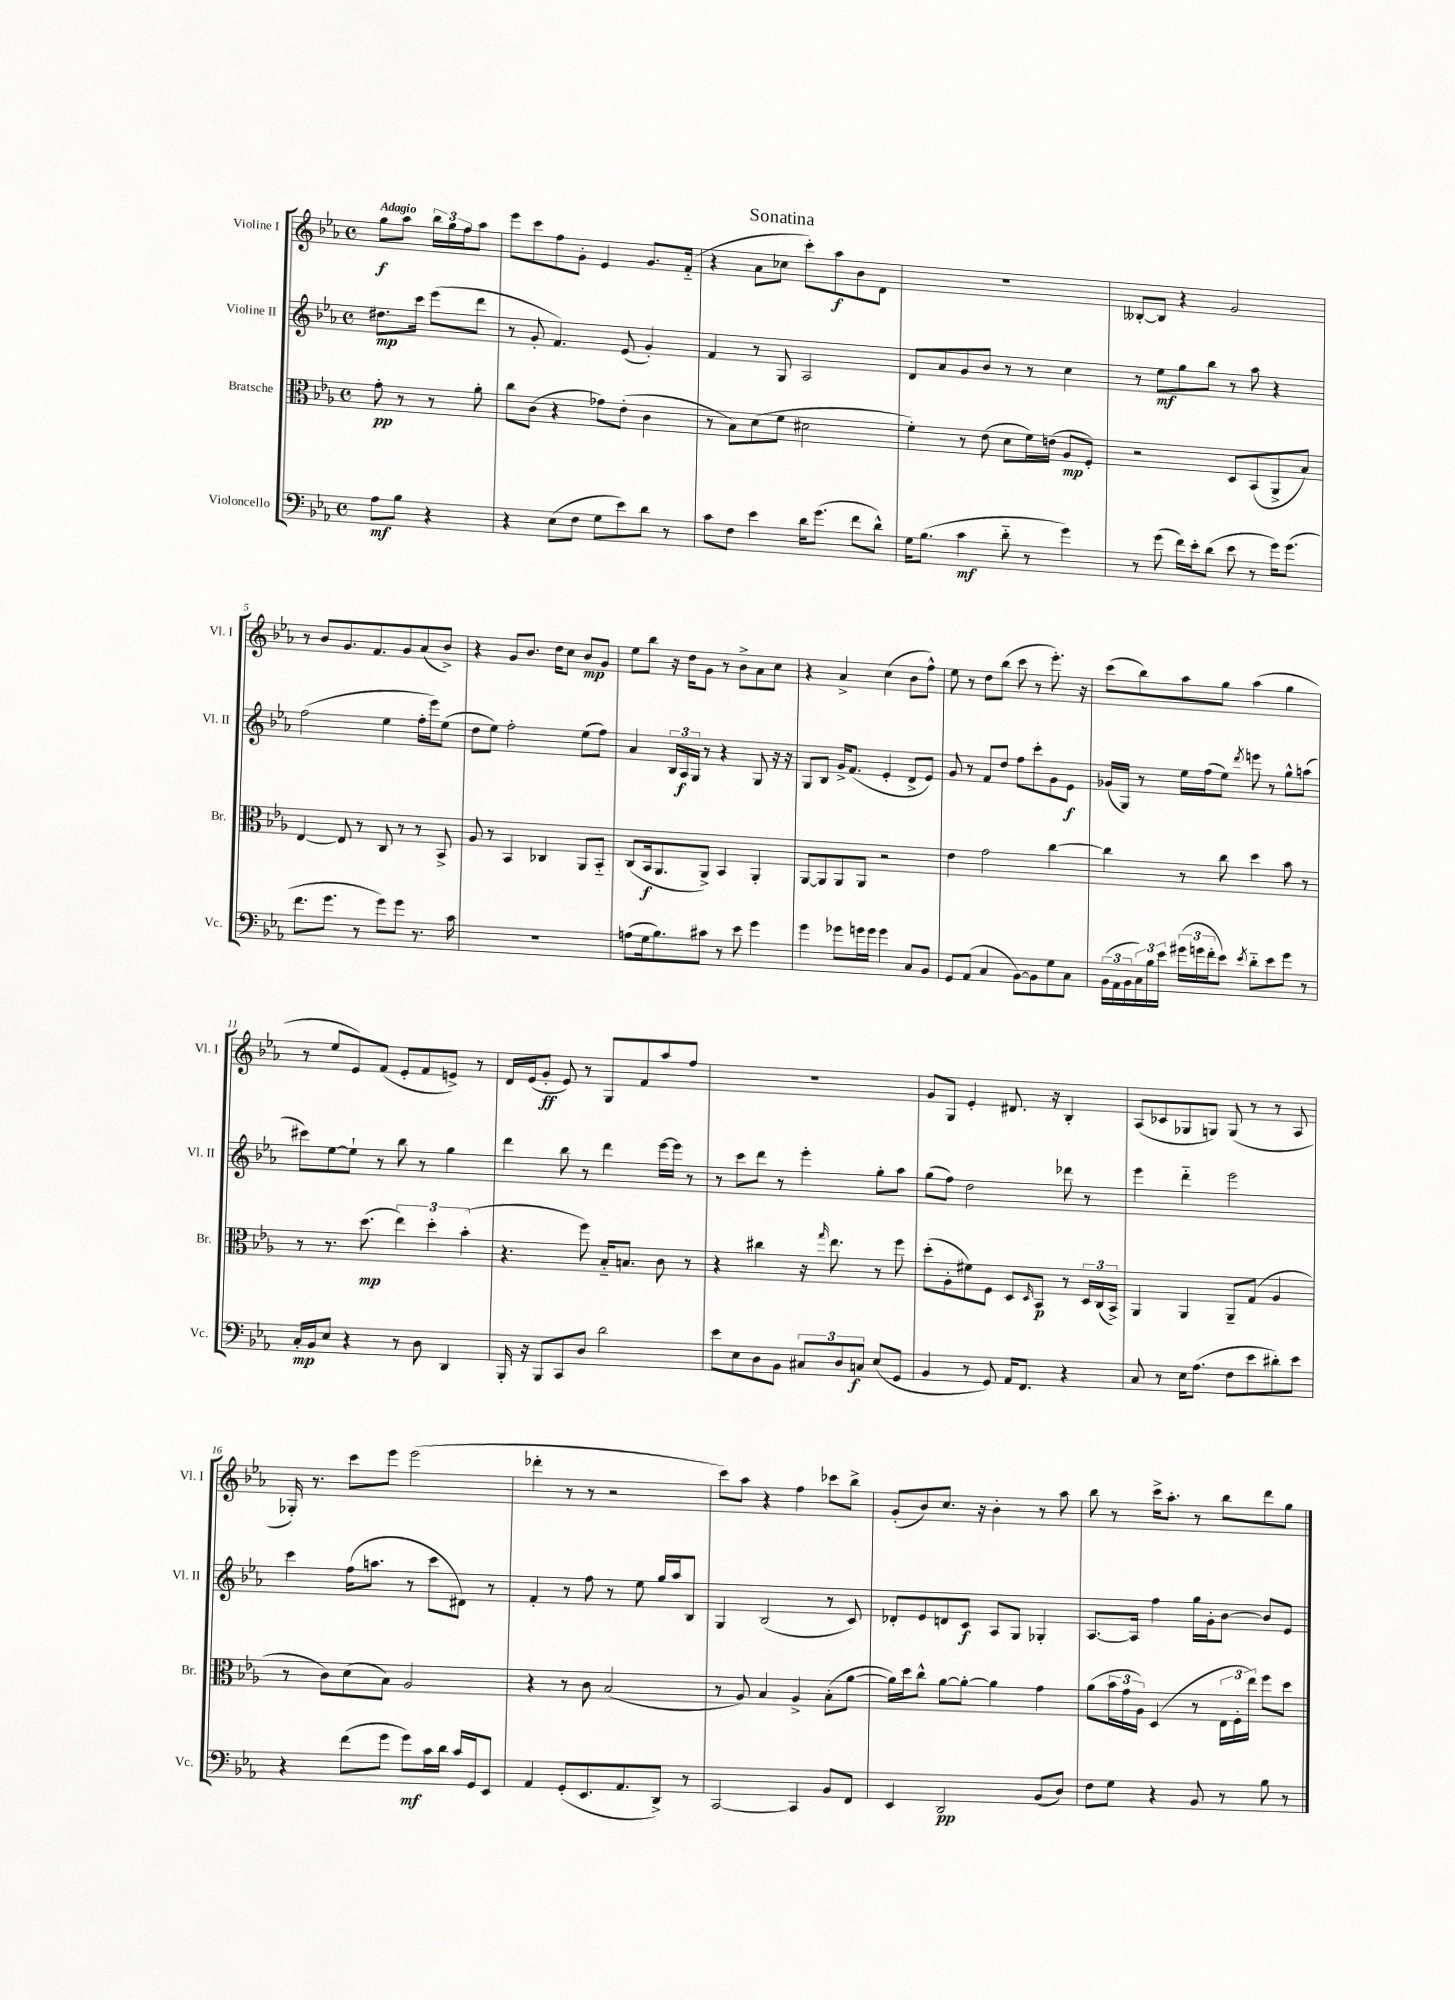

**kern	**dynam	**kern	**dynam	**kern	**dynam	**kern	**dynam
*part4	*part4	*part3	*part3	*part2	*part2	*part1	*part1
*staff4	*staff4	*staff3	*staff3	*staff2	*staff2	*staff1	*staff1
*I"Violoncello	*	*I"Bratsche	*	*I"Violine II	*	*I"Violine I	*
*I'Vc.	*	*I'Br.	*	*I'Vl. II	*	*I'Vl. I	*
*clefF4	*	*clefC3	*	*clefG2	*	*clefG2	*
*k[b-e-a-]	*	*k[b-e-a-]	*	*k[b-e-a-]	*	*k[b-e-a-]	*
*M4/4	*	*M4/4	*	*M4/4	*	*M4/4	*
*met(c)	*	*met(c)	*	*met(c)	*	*met(c)	*
=	=	=	=	=	=	=	=
!	!	!	!	!	!	!LO:TX:a:B:t=Adagio	!
8A-\L	mf	8g'\	pp	8.dd#X\L	mp	8gg\L	f
8B-\J	.	8r	.	.	.	8aa-\J	.
.	.	.	.	16ccc\Jk	.	.	.
4r	.	8r	.	(8eee-\L	.	24bb-\LL	.
.	.	.	.	.	.	24gg\	.
.	.	.	.	.	.	24ff\J	.
.	.	8a-'\	.	8ddd\J	.	8aa-\J	.
=1	=1	=1	=1	=1	=1	=1	=1
4r	.	8cc\L	.	8r	.	8eee-\L	.
.	.	(8c\J	.	8g'/	.	8ccc\	.
(8E-\L	.	4r	.	4.f/)	.	8ff\	.
8F\J	.	.	.	.	.	8g'\J	.
8G\L	.	8g-X\L)	.	.	.	4e-/	.
8e-\)	.	(8e-'\J	.	(8e-/	.	.	.
8d\J	.	4c\	.	4g'/)	.	8.g/L	.
8r	.	.	.	.	.	.	.
.	.	.	.	.	.	(16f/Jk	.
=2	=2	=2	=2	=2	=2	=2	=2
8c\L	.	8r	.	4f/	.	4r	.
8F\J	.	8B-\L)	.	.	.	.	.
4e-\	.	(8d\	.	8r	.	8a-\L	.
.	.	8f\J	.	8G/	.	8cc-X\J	.
16d\KL	.	2d#X\	.	2A-/	.	8ccc'\L)	.
(8.g\J	.	.	.	.	.	.	.
.	.	.	.	.	.	8aa-\	f
8f\L	.	.	.	.	.	8b-\	.
8d^^\J)	.	.	.	.	.	8d\J	.
=3	=3	=3	=3	=3	=3	=3	=3
16G\KL	.	4f'\)	.	8d/L	.	1r	.
(8.B-\J	.	.	.	.	.	.	.
.	.	.	.	8a-/	.	.	.
4c\	mf	8r	.	8g/	.	.	.
.	.	(8e-\	.	8b-/J	.	.	.
8d\	.	8d\L	.	8r	.	.	.
8r	.	16f\L)	.	8r	.	.	.
.	.	(16en\JJ	.	.	.	.	.
4g\)	.	8A-/L	mp	4cc\	.	.	.
.	.	8F'/J)	.	.	.	.	.
=4	=4	=4	=4	=4	=4	=4	=4
8r	.	2r	.	8r	.	[8B--X'/L	.
(8g\	.	.	.	8ee-\L	mf	8B--/J]	.
16f\LL)	.	.	.	8gg\	.	4r	.
16e-'\J	.	.	.	.	.	.	.
(8d\J	.	.	.	8bb-\J	.	.	.
8e-\	.	8D/L	.	8r	.	2g/	.
8r	.	(8BB-/	.	8aa-\	.	.	.
16g\KL)	.	8AA-^/	.	4r	.	.	.
(8.g\J	.	.	.	.	.	.	.
.	.	8B-/J)	.	.	.	.	.
!!LO:LB:g=z
=5	=5	=5	=5	=5	=5	=5	=5
8.f\L	.	[4E-/	.	(2ff\	.	8r	.
.	.	.	.	.	.	8b-/L	.
8.g\J	.	.	.	.	.	.	.
.	.	8E-/]	.	.	.	8.g/	.
8r	.	8r	.	.	.	.	.
.	.	.	.	.	.	8.f/	.
8g\L)	.	8C/	.	4ee-\	.	.	.
8g\J	.	8r	.	.	.	8g/	.
8.r	.	8r	.	16ff'\LL	.	(8a-/	.
.	.	.	.	16eee-\J)	.	.	.
.	.	8BB-^/	.	(8ee-\J	.	8b-^/J)	.
16c\	.	.	.	.	.	.	.
=6	=6	=6	=6	=6	=6	=6	=6
1r	.	8A-/	.	8dd\L	.	4r	.
.	.	8r	.	8ee-\J)	.	.	.
.	.	4BB-/	.	2ff'\	.	8g/L	.
.	.	.	.	.	.	8.b-/J	.
.	.	4C-X/	.	.	.	.	.
.	.	.	.	.	.	16dd\KL	.
.	.	.	.	.	.	8cc\J	.
.	.	8AA-/L	.	(8ee-\L	.	8b-/L	mp
.	.	8BB-/J	.	8ff\J)	.	8g/J	.
=7	=7	=7	=7	=7	=7	=7	=7
(8An\L	.	(8C/L	.	4a-/	.	8ee-\L	.
16G\k	.	16BB-/k	f	.	.	8bb-\J	.
8.B-\)	.	8.AA-/	.	.	.	.	.
.	.	.	.	24B-/LL	.	16r	.
.	.	.	.	24A-/	f	.	.
.	.	.	.	.	.	16dd\KL	.
.	.	.	.	24G/JJ	.	.	.
8c#X\J	.	8AA-^/J)	.	8r	.	8g\J	.
8r	.	4BB-/	.	4r	.	8r	.
8e-\	.	.	.	.	.	8b-^\L	.
4g\	.	4AA-'/	.	8G/	.	8a-\	.
.	.	.	.	16r	.	8cc\J	.
.	.	.	.	16r	.	.	.
=8	=8	=8	=8	=8	=8	=8	=8
4g\	.	[8AA-/L	.	8G/L	.	4r	.
.	.	8AA-/]	.	8B-/J	.	.	.
8g-X\L	.	8AA-/	.	16g^/KL	.	4a-^/	.
.	.	.	.	(8.f/J	.	.	.
16gn\L	.	8AA-/J	.	.	.	.	.
16g\JJ	.	.	.	.	.	.	.
4g\	.	2r	.	4e-'/	.	(4cc\	.
8C/L	.	.	.	8d^/L	.	8b-\L	.
8BB-/J	.	.	.	8e-/J)	.	8ff^^\J)	.
=9	=9	=9	=9	=9	=9	=9	=9
8GG/L	.	4e-\	.	8g/	.	8ee-\	.
(8AA-/J	.	.	.	8r	.	8r	.
4C/	.	2g\	.	8f/L	.	8dd\L	.
.	.	.	.	8dd/J	.	(8bb-\J	.
[8BB-\L)	.	.	.	8ff\L	.	8ccc\	.
8BB-\]	.	.	.	8ccc'\	.	8r	.
8G\	.	[4cc\	.	8g\	.	8.eee-'\)	.
8C\J	.	.	.	8e-\J	f	.	.
.	.	.	.	.	.	16r	.
=10	=10	=10	=10	=10	=10	=10	=10
(24BB-\LL	.	4cc\]	.	(16g-X/LL	.	(8ccc\L	.
24AA-\	.	.	.	.	.	.	.
.	.	.	.	16G/JJ)	.	.	.
24BB-\	.	.	.	.	.	.	.
24C\)	.	.	.	8r	.	8bb-\)	.
24B-\	.	.	.	.	.	.	.
24e-\JJ	.	.	.	.	.	.	.
(24g#X\LL	.	8r	.	16ee-\LL	.	8aa-\	.
24gn\	.	.	.	.	.	.	.
.	.	.	.	(16ff\J	.	.	.
24f'\J	.	.	.	.	.	.	.
8e-\J)	.	8cc\	.	8ee-\J)	.	8gg\J	.
8qe-/	.	.	.	8qddd/	.	.	.
8d\L	.	4dd\	.	8eeen\	.	(4aa-\	.
8e-\	.	.	.	8r	.	.	.
8g\J	.	8b-\	.	8gg^^\L	.	4gg\	.
8r	.	8r	.	(8aan\J	.	.	.
!!LO:LB:g=z
=11	=11	=11	=11	=11	=11	=11	=11
16C'/LL	mp	8r	.	8ccc#X\L)	.	8r	.
16BB-/J	.	.	.	.	.	.	.
8E-/J	.	8.r	.	[8ee-\	.	8ee-/L	.
4r	.	.	.	8ee-`\J]	.	8e-/)	.
.	.	(8.dd\	mp	.	.	.	.
.	.	.	.	8r	.	(8f/J	.
8r	.	6ee-\)	.	8bb-\	.	8e-'/L	.
8D\	.	.	.	8r	.	8f/	.
.	.	6dd'\	.	.	.	.	.
4DD/	.	.	.	4gg\	.	8en^/J)	.
.	.	(6b-'\	.	.	.	.	.
.	.	.	.	.	.	8r	.
=12	=12	=12	=12	=12	=12	=12	=12
16BBB-'/	.	4.r	.	4ddd\	.	16d/LL	.
16r	.	.	.	.	.	(16e-/J	.
8BBB-/L	.	.	.	.	.	8g'/J	ff
8CC/	.	.	.	8bb-\	.	8e-/)	.
8D/J	.	8ff\)	.	8r	.	8r	.
2d\	.	16B-/KL	.	4ddd\	.	8G/L	.
.	.	8.Bn/J	.	.	.	.	.
.	.	.	.	.	.	8f/	.
.	.	8c\	.	[16eee-\LL	.	8aa-/	.
.	.	.	.	16eee-\JJ]	.	.	.
.	.	8r	.	8r	.	8ff/J	.
=13	=13	=13	=13	=13	=13	=13	=13
8e-\L	.	4r	.	8r	.	1r	.
8E-\	.	.	.	8ccc\L	.	.	.
8D\	.	4cc#X\	.	8ddd\J	.	.	.
8BB-\J	.	.	.	8r	.	.	.
12C#X/L	.	16r	.	4eee-'\	.	.	.
.	.	16qqgg/	.	.	.	.	.
.	.	8.ee-\	.	.	.	.	.
12D/	.	.	.	.	.	.	.
12Cn/J	f	.	.	.	.	.	.
(8E-/L	.	8r	.	8gg'\L	.	.	.
8GG/J	.	8ff\	.	8aa-\J	.	.	.
=14	=14	=14	=14	=14	=14	=14	=14
4BB-/	.	(8dd'\L	.	(8gg\L	.	8g/L	.
.	.	8A-'\	.	8ff\J)	.	8G/J	.
8r	.	8f#X\)	.	2dd\	.	4e-'/	.
8GG/)	.	8F\J	.	.	.	.	.
16AA-/KL	.	8D/L	.	.	.	8.d#X/	.
8.FF/J	.	.	.	.	.	.	.
.	.	16qqD/	.	.	.	.	.
.	.	8BB-/J	p	.	.	.	.
.	.	.	.	.	.	16r	.
4r	.	8r	.	8ddd-X\	.	4B-'/	.
.	.	24D/LL	.	8r	.	.	.
.	.	(24C/	.	.	.	.	.
.	.	24BB-^/JJ)	.	.	.	.	.
=15	=15	=15	=15	=15	=15	=15	=15
8C/	.	4AA-/	.	4eee-\	.	(8A-/L	.
8r	.	.	.	.	.	8c-X/	.
16E-\KL	.	4AA-/	.	4ddd\	.	8G-X/	.
(8.A-\J	.	.	.	.	.	.	.
.	.	.	.	.	.	8Gn/J)	.
8F\L	.	8AA-~/L	.	2eee-\	.	(8G/	.
8e-\	.	(8G/J	.	.	.	8r	.
8d#X'\)	.	4A-/	.	.	.	8r	.
8e-\J	.	.	.	.	.	8A-/	.
!!LO:LB:g=z
=16	=16	=16	=16	=16	=16	=16	=16
4r	.	8r	.	4ccc\	.	16G-X'/)	.
.	.	.	.	.	.	8.r	.
.	.	8c\L)	.	.	.	.	.
(8f\L	.	(8d\	.	(16ff\KL	.	8ccc\L	.
.	.	.	.	8.aan\J	.	.	.
8g\J	.	8B-\J)	.	.	.	8eee-\J	.
8g\L)	mf	2A-/	.	8r	.	(2eee-\	.
16c\L	.	.	.	8ccc\L	.	.	.
16d\JJ	.	.	.	.	.	.	.
16c/LL	.	.	.	8d#X\J)	.	.	.
16GG/J	.	.	.	.	.	.	.
8EE-/J	.	.	.	8r	.	.	.
=17	=17	=17	=17	=17	=17	=17	=17
4AA-/	.	4r	.	4f'/	.	4ddd-X'\	.
(8GG'/L	.	8r	.	8r	.	8r	.
8.EE-/	.	8c\	.	8ff\	.	8r	.
.	.	(2B-/	.	8r	.	2r	.
8.AA-/	.	.	.	.	.	.	.
.	.	.	.	8ee-\	.	.	.
8DD^/J)	.	.	.	16gg/LL	.	.	.
.	.	.	.	16aa-/J	.	.	.
8r	.	.	.	8B-/J	.	.	.
=18	=18	=18	=18	=18	=18	=18	=18
[2CC/	.	8r	.	4G/	.	8ccc\L)	.
.	.	8A-/)	.	.	.	8aa-\J	.
.	.	4B-/	.	(2B-/	.	4r	.
4CC/]	.	4A-^/	.	.	.	4ff\	.
8BB-/L	.	(8B-'\L	.	8r	.	8ccc-X\L	.
8FF/J	.	[8a-\J	.	8c/)	.	8bb-^\J	.
=19	=19	=19	=19	=19	=19	=19	=19
4EE-/	.	16a-\LL])	.	8d-X'/L	.	(8g'/L	.
.	.	16dd\J	.	.	.	.	.
.	.	8cc^^\J	.	8e-/	.	8b-/)	.
2DD/	pp	[8a-\L	.	8dn/	.	8.cc/J	.
.	.	8a-'\J_	.	8c/J	f	.	.
.	.	.	.	.	.	16r	.
.	.	4a-\]	.	8A-/L	.	4b-'\	.
.	.	.	.	8G/J	.	.	.
(8BB-/L	.	4g\	.	4G-X'/	.	8r	.
8D/J)	.	.	.	.	.	8aa-\	.
=20	=20	=20	=20	=20	=20	=20	=20
8F\L	.	(8a-\L	.	[8.A-/L	.	8bb-\	.
8G\J	.	24b-\L	.	.	.	8r	.
.	.	24g\	.	.	.	.	.
.	.	.	.	16A-/Jk]	.	.	.
.	.	24A-\JJ)	.	.	.	.	.
4r	.	(4D/	.	4ff\	.	16ccc^\KL	.
.	.	.	.	.	.	8.aa-'\J	.
8BB-/	.	8r	.	16gg\LL	.	8r	.
.	.	.	.	16g'\J	.	.	.
8r	.	24E-\LL	.	[8b-\J	.	8bb-\L	.
.	.	24F'\	.	.	.	.	.
.	.	24ee-\JJ)	.	.	.	.	.
8B-\	.	8ff\L	.	8b-/L]	.	8ddd\	.
8r	.	8dd\J	.	8e-/J	.	8gg\J	.
==	==	==	==	==	==	==	==
*-	*-	*-	*-	*-	*-	*-	*-
